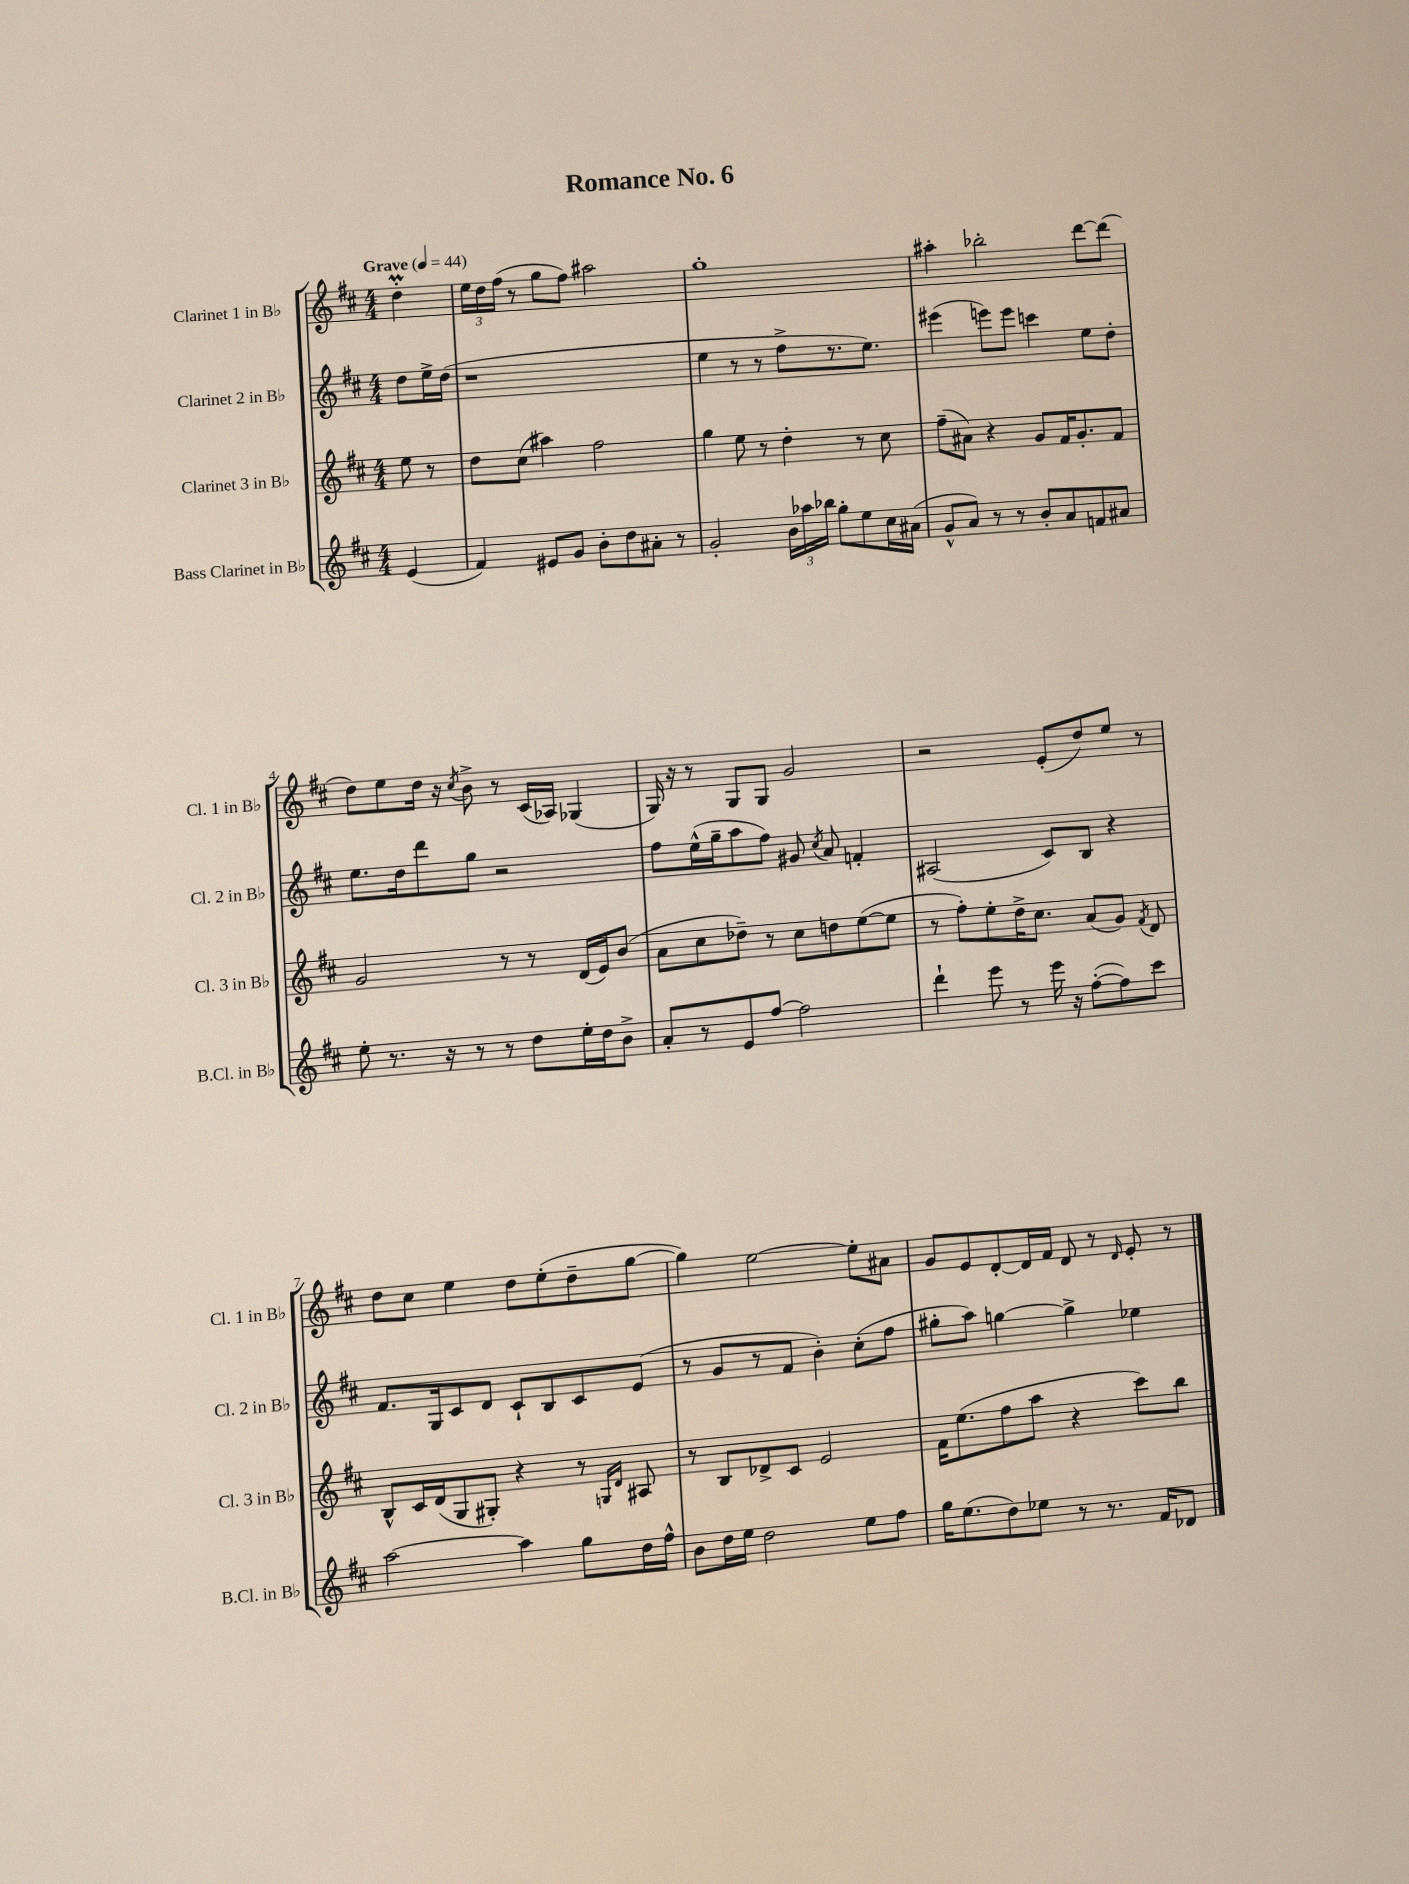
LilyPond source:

\header { title = "Romance No. 6" }
<<
\new StaffGroup <<
\new Staff = "s0" \with { instrumentName = "Clarinet 1 in Bb" shortInstrumentName = "Cl. 1 in Bb" } {
    \clef treble \key d \major \numericTimeSignature \time 4/4 \partial 4 \tempo "Grave" 4 = 44
    \autoBeamOff d''4-.\prall |
    \tuplet 3/2 { e''16[ d''16 fis''16]( } r8 g''8[ fis''8]) ais''2 |
    g''1-. |
    ais''4-. bes''2-. d'''8[~ d'''8]( |
    d''8[) e''8 d''16] r16 \acciaccatura { cis''8 } b'8-> r8 cis'16[( aes16]) ges4( |
    g16) r16 r8 g8[ g8] g'2 |
    r2 e'8[-.( d''8) e''8] r8 |
    d''8[ cis''8] e''4 d''8[ e''8-.( d''8-- g''8]~ |
    g''4) e''2~ e''8[-. ais'8] |
    g'8[ e'8 d'8~-. d'16 fis'16] d'8 r8 \grace { d'16 } e'8-. r8 \bar "|." |
}
\new Staff = "s1" \with { instrumentName = "Clarinet 2 in Bb" shortInstrumentName = "Cl. 2 in Bb" } {
    \clef treble \key d \major \numericTimeSignature \time 4/4 \partial 4
    \autoBeamOff d''8[ e''16-> d''16]( |
    r1 |
    e''4 r8 r8 fis''8[-> r8. e''8.]) |
    eis'''4( e'''8[) e'''8] c'''4 e''8[ d''8]-. |
    e''8.[ d''16 d'''8 g''8] r2 |
    fis''8[ e''16-^( g''16-- a''8 fis''8]) gis'8 \acciaccatura { cis''8 } a'8 f'4-. |
    ais2( cis'8[) b8] r4 |
    fis'8.[ g16 cis'8 d'8] cis'8[-! b8 cis'8 e'8]( |
    r8 g'8[ r8 fis'8] b'4-.) cis''8[-.( fis''8] |
    gis''8[-. a''8]) g''4~ g''4-> ees''4 \bar "|." |
}
\new Staff = "s2" \with { instrumentName = "Clarinet 3 in Bb" shortInstrumentName = "Cl. 3 in Bb" } {
    \clef treble \key d \major \numericTimeSignature \time 4/4 \partial 4
    \autoBeamOff e''8 r8 |
    d''8[ cis''8]( ais''4) fis''2 |
    g''4 e''8 r8 d''4-. r8 cis''8 |
    fis''8[--( ais'8]) r4 g'8[ fis'16 g'8.-. fis'8] |
    g'2 r8 r8 d'16[( e'16) b'8]( |
    a'8[ cis''8 des''8]--) r8 cis''8[ d''8 e''8~( e''8] |
    r8 fis''8[-.) e''8-. d''16-> cis''8.] a'8[( g'8]) \acciaccatura { fis'8 } d'8 |
    b8[-^ cis'16 d'16( g8 gis8]-.) r4 r8 \grace { g16[ d'16] } ais8 |
    r8 b8[ des'8-> cis'8] e'2 |
    fis'16[ e''8.( fis''8 a''8] r4 cis'''8[) b''8] \bar "|." |
}
\new Staff = "s3" \with { instrumentName = "Bass Clarinet in Bb" shortInstrumentName = "B.Cl. in Bb" } {
    \clef treble \key d \major \numericTimeSignature \time 4/4 \partial 4
    \autoBeamOff e'4( |
    fis'4) eis'8[ g'8] b'8[-. d''8 ais'8]-. r8 |
    g'2-. \tuplet 3/2 { b'16[ aes''16 bes''16] } g''8[-. e''8 cis''16 ais'16]( |
    g'8[-^ a'8]) r8 r8 b'8[-. a'8 f'8 ais'8] |
    e''8-. r8. r16 r8 r8 d''8[ e''16-. d''16 b'8]-> |
    a'8[-. r8 e'8 fis''8]~ fis''2 |
    d'''4-! e'''8 r8 e'''16 r16 fis''8[~-.( fis''8) cis'''8] |
    a''2~ a''4 g''8[ d''16 fis''16]-^ |
    b'8[ d''16 e''16] d''2 e''8[ fis''8] |
    g''16[ e''8.( d''8) ees''8] r8 r8. fis'16[ des'8] \bar "|." |
}
>>
>>
